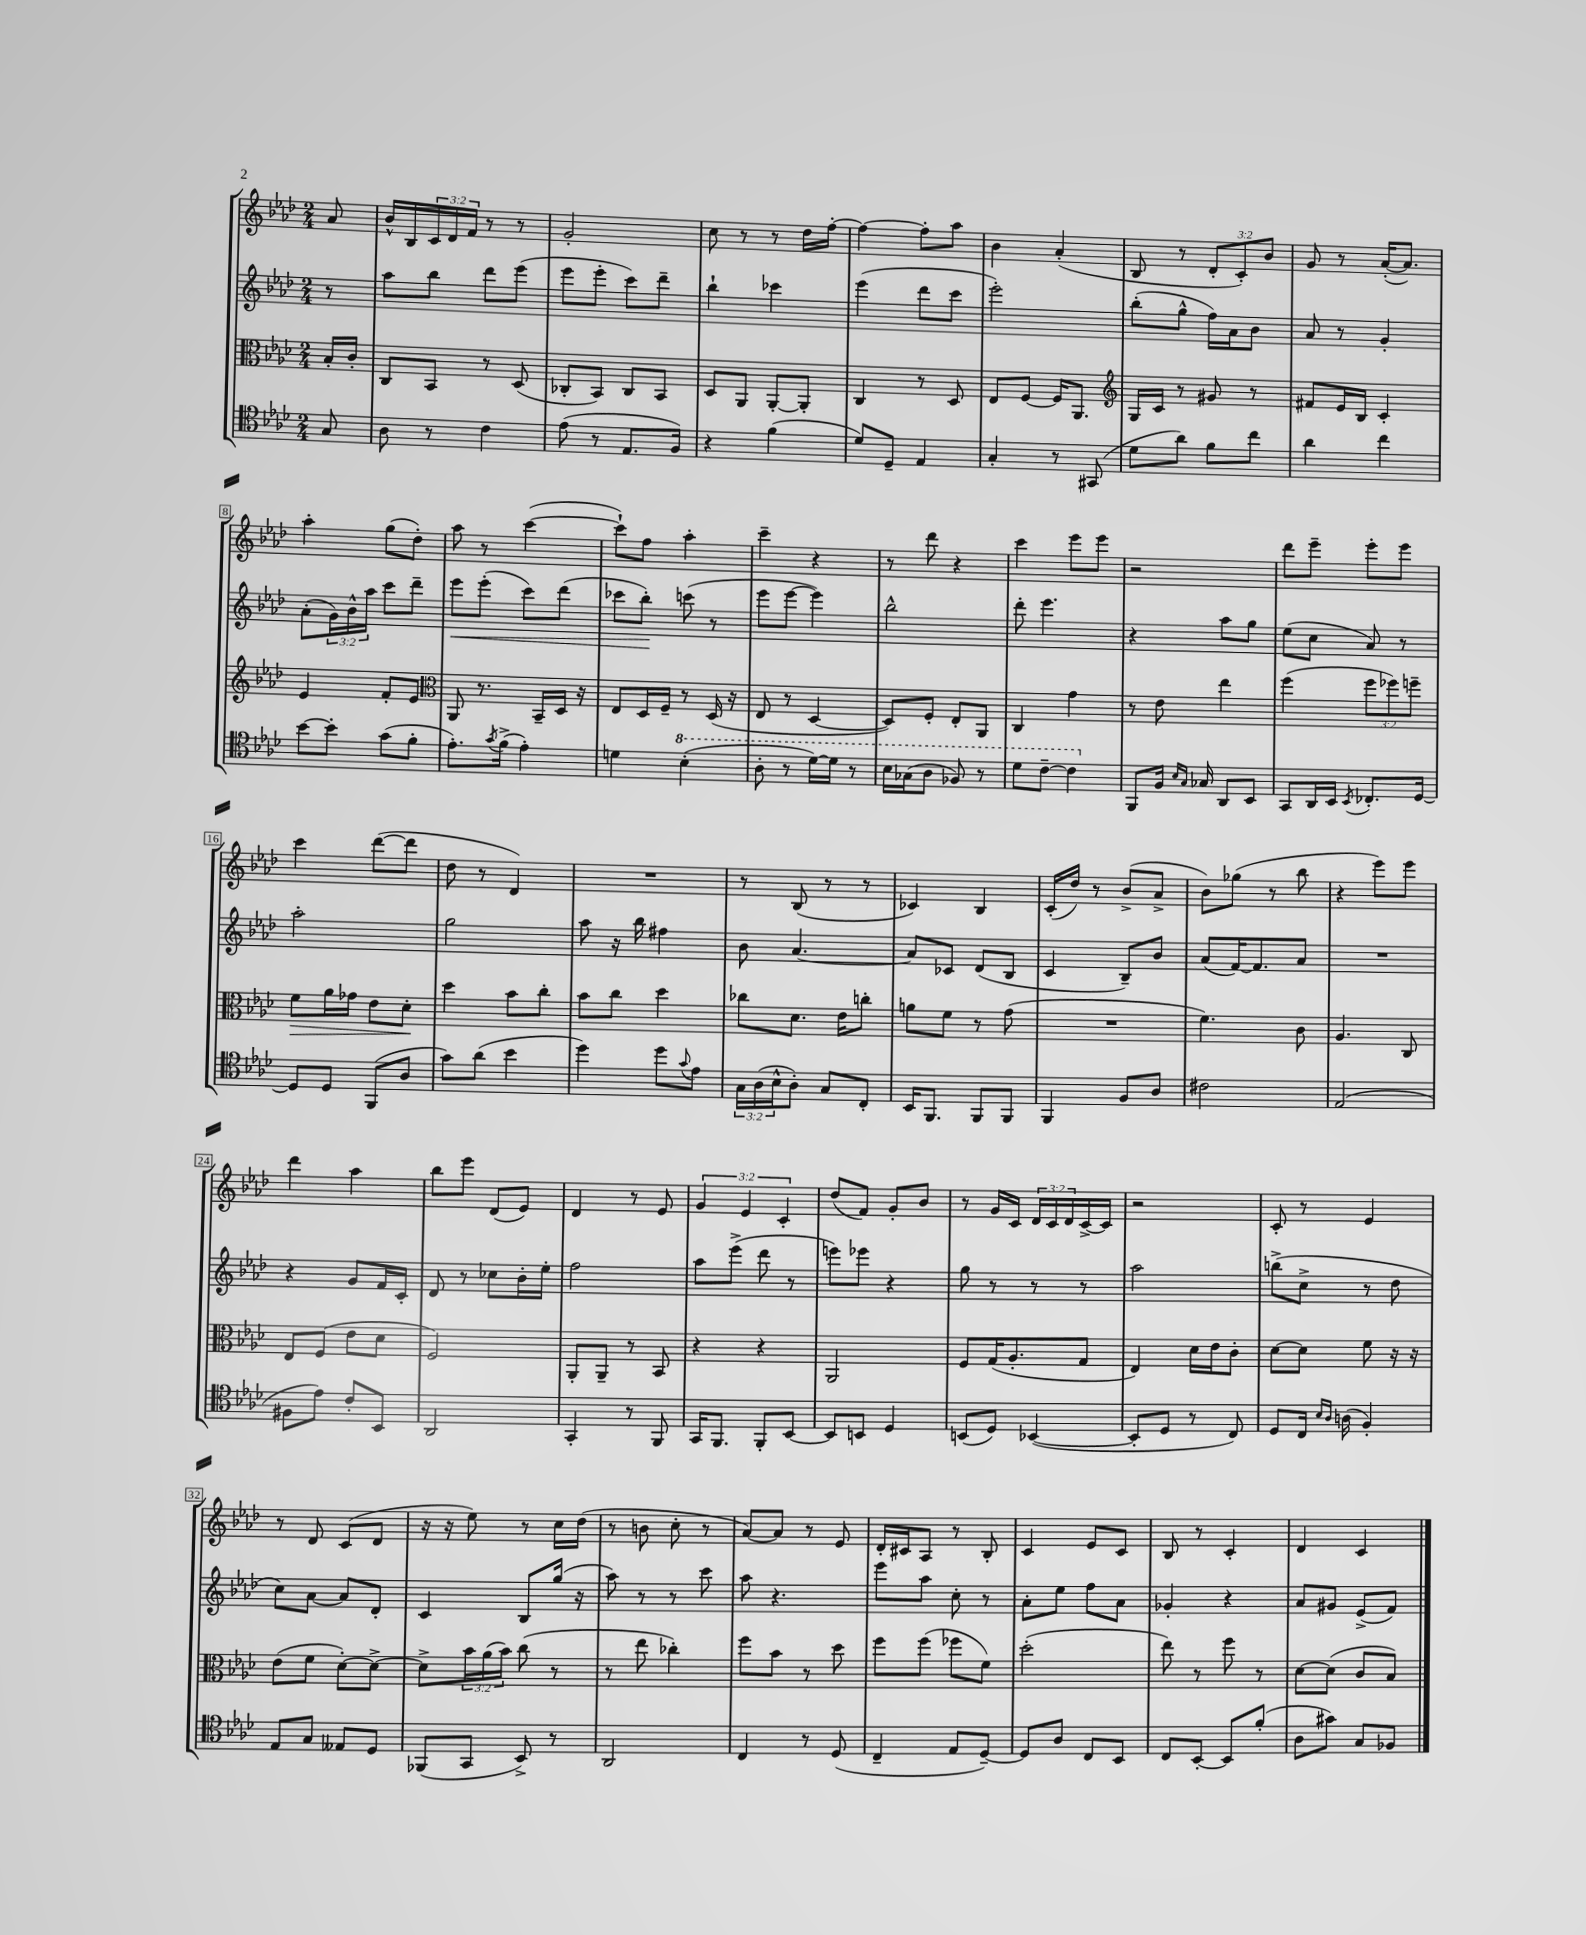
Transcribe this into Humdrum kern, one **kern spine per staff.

**kern	**kern	**dynam	**kern	**dynam	**kern
*part4	*part3	*part3	*part2	*part2	*part1
*staff4	*staff3	*staff3	*staff2	*staff2	*staff1
*clefC4	*clefC3	*	*clefG2	*	*clefG2
*k[b-e-a-d-]	*k[b-e-a-d-]	*	*k[b-e-a-d-]	*	*k[b-e-a-d-]
*M2/4	*M2/4	*	*M2/4	*	*M2/4
=	=	=	=	=	=
8G/	16B-'/LL	.	8r	.	8a-/
.	16c'/JJ	.	.	.	.
=1	=1	=1	=1	=1	=1
8A-\	8C/L	.	8aa-\L	.	16b-^^/LL
.	.	.	.	.	16B-/
8r	8BB-/J	.	8bb-\J	.	24c/
.	.	.	.	.	24d-/
.	.	.	.	.	24f/JJ
4c\	8r	.	8ddd-\L	.	8r
.	(8D-/	.	(8eee-\J	.	8r
=2	=2	=2	=2	=2	=2
(8e-\	8C-X'/L	.	8eee-\L	.	2g'/
8r	8BB-/J)	.	8eee-'\J	.	.
8.E-/L	8C-/L	.	8ccc\L)	.	.
.	8BB-/J	.	8ddd-~\J	.	.
16F/Jk)	.	.	.	.	.
=3	=3	=3	=3	=3	=3
4r	8D-/L	.	4bb-`\	.	8cc\
.	8AA-/J	.	.	.	8r
(4f\	[8AA-'/L	.	4ccc-X\	.	8r
.	8AA-'/J]	.	.	.	16dd-\LL
.	.	.	.	.	[16ff'\JJ
=4	=4	=4	=4	=4	=4
8d-/L)	4C/	.	(4eee-\	.	4ff\_
8D-~/J	.	.	.	.	.
4E-/	8r	.	8ddd-\L	.	8ff'\L]
.	8D-/	.	8ccc\J	.	8aa-\J
=5	=5	=5	=5	=5	=5
4G'/	8E-/L	.	2eee-'\)	.	4b-\
.	[8F/J	.	.	.	.
8r	16F/KL]	.	.	.	(4a-'/
.	8.AA-/J	.	.	.	.
(8GG#X/	.	.	.	.	.
=6	=6	=6	=6	=6	=6
*	*clefG2	*	*	*	*
8d-\L	16G/LL	.	(8bb-'\L	.	8B-/
.	16c/JJ	.	.	.	.
8a-\J)	8r	.	8gg^^\J	.	8r
8f\L	8g#X/	.	16ff\LL)	.	12d-'/L
.	.	.	16a-\J	.	.
.	.	.	.	.	12c'/)
8cc\J	8r	.	8b-\J	.	.
.	.	.	.	.	12b-/J
=7	=7	=7	=7	=7	=7
4a-\	8f#X/L	.	8a-/	.	8g/
.	16e-/L	.	8r	.	8r
.	16B-/JJ	.	.	.	.
4cc\	4c'/	.	4g'/	.	([16a-'/KL
.	.	.	.	.	8.a-/J])
!!LO:LB:g=z
=8	=8	=8	=8	=8	=8
[8b-\L	4e-/	.	(8a-'\L	.	4aa-'\
8b-'\J]	.	.	24g\L)	.	.
.	.	.	24b-^^\	.	.
.	.	.	24aa-\JJ	.	.
(8g\L	8f'/L	.	8ccc\L	.	(8gg\L
8f'\J	8e-/J	.	8ddd-~\J	.	8dd-'\J)
=9	=9	=9	=9	=9	=9
*	*clefC3	*	*	*	*
!	!	!	!	!LO:HP:b	!
8.e-'\L)	8AA-/	.	8eee-\L	<	8aa-\
.	8.r	.	(8eee-'\J	.	8r
8qg/	.	.	.	.	.
(16f^\Jk	.	.	.	.	.
4e-'\)	.	.	8ccc\L)	.	([4ccc\
.	16BB-~/LL	.	.	.	.
.	16D-/JJ	.	(8ddd-\J	.	.
.	16r	.	.	.	.
=10	=10	=10	=10	=10	=10
4dn\	8E-/L	.	8ccc-X\L	.	8ccc`\L])
.	16D-/L	.	8bb-'\J)	.	8ff\J
.	16F~/JJ	.	.	.	.
*8va	*	*	*	*	*
(4b-'\	8r	.	(8cccn\	[	4aa-'\
.	(16D-/	.	8r	.	.
.	16r	.	.	.	.
=11	=11	=11	=11	=11	=11
8a-'\	8E-/	.	8eee-\L	.	4ccc~\
8r	8r	.	[8eee-\J	.	.
[16dd-\LL)	[4D-/	.	4eee-\])	.	4r
16dd-\JJ]	.	.	.	.	.
8r	.	.	.	.	.
=12	=12	=12	=12	=12	=12
16b-\LL	8D-/L])	.	2bb-^^\	.	8r
(16g-X\J	.	.	.	.	.
8a-\J	8F'/J	.	.	.	8ddd-\
8f-X/)	8E-'/L	.	.	.	4r
8r	8AA-/J	.	.	.	.
=13	=13	=13	=13	=13	=13
8dd-\L	4C/	.	8ddd-'\	.	4ccc\
[8cc~\J	.	.	4.eee-\	.	.
4cc\]	4g\	.	.	.	8eee-\L
.	.	.	.	.	8eee-\J
=14	=14	=14	=14	=14	=14
*X8va	*	*	*	*	*
8FF/L	8r	.	4r	.	2r
16F/Jk	8e-\	.	.	.	.
16qqB-/LL	.	.	.	.	.
16qqG/JJ	.	.	.	.	.
16G-X/	.	.	.	.	.
8AA-/L	4ee-\	.	8aa-\L	.	.
8BB-/J	.	.	8gg\J	.	.
=15	=15	=15	=15	=15	=15
8GG/L	(4ff\	.	(8ee-\L	.	8ddd-\L
16AA-/L	.	.	8cc\J	.	8eee-~\J
16BB-/JJ	.	.	.	.	.
8qBB-/	.	.	.	.	.
8.C-X'/L	12ff\L	.	8a-/)	.	8eee-'\L
.	12ff-X\)	.	.	.	.
.	.	.	8r	.	8eee-\J
.	12ffn~\J	.	.	.	.
[16D-/Jk	.	.	.	.	.
!!LO:LB:g=z
=16	=16	=16	=16	=16	=16
!	!	!LO:HP:b	!	!	!
8D-/L]	8f\L	>	2aa-'\	.	4ccc\
8D-/J	16a-\L	.	.	.	.
.	16g-X\JJ	.	.	.	.
(8FF/L	8e-\L	.	.	.	([8ddd-\L
8A-/J	8d-'\J	.	.	.	8ddd-\J]
.	.	]	.	.	.
=17	=17	=17	=17	=17	=17
8g\L)	4dd-\	.	2gg\	.	8dd-\
(8a-\J	.	.	.	.	8r
4b-\	8b-\L	.	.	.	4d-/)
.	8cc'\J	.	.	.	.
=18	=18	=18	=18	=18	=18
4dd-\)	8b-\L	.	8aa-\	.	2r
.	8cc\J	.	16r	.	.
.	.	.	16bb-\	.	.
8dd-\L	4dd-\	.	4ff#X\	.	.
8qqg/	.	.	.	.	.
8e-\J	.	.	.	.	.
=19	=19	=19	=19	=19	=19
24G\LL	8cc-X\L	.	8b-\	.	8r
(24A-\	.	.	.	.	.
24B-^^\J	.	.	.	.	.
8A-'\J)	8.d-\J	.	[4.a-/	.	(8B-/
8G/L	.	.	.	.	8r
.	16e-\KL	.	.	.	.
8C'/J	8ccn'\J	.	.	.	8r
=20	=20	=20	=20	=20	=20
16BB-/KL	8an\L	.	8a-/L]	.	4c-X/)
8.FF/J	.	.	.	.	.
.	8f\J	.	8c-X/J	.	.
8FF/L	8r	.	(8d-/L	.	4B-/
8FF/J	(8g\	.	8B-/J	.	.
=21	=21	=21	=21	=21	=21
4FF/	2r	.	4c/	.	(16c'/LL
.	.	.	.	.	16dd-/JJ)
.	.	.	.	.	8r
8F/L	.	.	8B-~/L)	.	(8b-^/L
8A-/J	.	.	8b-/J	.	8a-^/J
=22	=22	=22	=22	=22	=22
2c#X\	4.f\)	.	(8a-/L	.	8b-\L)
.	.	.	[16f/K)	.	(8gg-X\J
.	.	.	8.f/]	.	.
.	.	.	.	.	8r
.	8c\	.	8a-/J	.	8bb-\
=23	=23	=23	=23	=23	=23
(2E-/	4.A-/	.	2r	.	4r
.	.	.	.	.	8eee-\L)
.	8C/	.	.	.	8eee-\J
!!LO:LB:g=z
=24	=24	=24	=24	=24	=24
8F#X\L	8E-/L	.	4r	.	4ddd-\
8e-\J)	(8F/J	.	.	.	.
8c'/L	8e-\L	.	8g/L	.	4aa-\
8BB-/J	8d-\J	.	16f/L	.	.
.	.	.	16c'/JJ	.	.
=25	=25	=25	=25	=25	=25
2AA-/	2F/)	.	8d-/	.	8bb-\L
.	.	.	8r	.	8eee-\J
.	.	.	8cc-X\L	.	(8d-/L
.	.	.	16b-'\L	.	8e-/J)
.	.	.	16ee-'\JJ	.	.
=26	=26	=26	=26	=26	=26
4GG'/	8AA-'/L	.	2ff\	.	4d-/
.	8AA-~/J	.	.	.	.
8r	8r	.	.	.	8r
8FF/	8BB-/	.	.	.	8e-/
=27	=27	=27	=27	=27	=27
16GG/KL	4r	.	8aa-\L	.	6g/
8.FF/J	.	.	.	.	.
.	.	.	(8eee-^\J	.	.
.	.	.	.	.	6e-/
8FF'/L	4r	.	8ddd-\	.	.
.	.	.	.	.	6c'/
[8BB-/J	.	.	8r	.	.
=28	=28	=28	=28	=28	=28
8BB-/L]	2AA-/	.	8eeen\L)	.	(8dd-/L
8BBn/J	.	.	8eee-X\J	.	8f/J)
4D-/	.	.	4r	.	8g'/L
.	.	.	.	.	8b-/J
=29	=29	=29	=29	=29	=29
(8BBn/L	8F/L	.	8gg\	.	8r
8D-/J)	(16G/K	.	8r	.	16g/LL
.	8.A-'/	.	.	.	16c/JJ
([4BB-X/	.	.	8r	.	24d-/LL
.	.	.	.	.	24c/
.	.	.	.	.	24d-/
.	8G/J	.	8r	.	[16c^/
.	.	.	.	.	16c/JJ]
=30	=30	=30	=30	=30	=30
8BB-'/L]	4E-/)	.	2aa-\	.	2r
8D-/J	.	.	.	.	.
8r	16d-\LL	.	.	.	.
.	16e-\J	.	.	.	.
8C/)	8c'\J	.	.	.	.
=31	=31	=31	=31	=31	=31
8D-/L	[8d-\L	.	(8bbn^\L	.	8c'/
16C/Jk	8d-\J]	.	8cc^\J	.	8r
16qqB-/LL	.	.	.	.	.
16qqA-/JJ	.	.	.	.	.
(16An\	.	.	.	.	.
4F'/)	8f\	.	8r	.	4e-/
.	16r	.	8dd-\	.	.
.	16r	.	.	.	.
!!LO:LB:g=z
=32	=32	=32	=32	=32	=32
8E-/L	(8e-\L	.	8cc\L)	.	8r
8G/J	8f\J	.	[8a-\J	.	8d-/
8E--X/L	[8d-'\L)	.	8a-/L]	.	(8c/L
8D-/J	8d-^\J_	.	8d-'/J	.	8d-/J
=33	=33	=33	=33	=33	=33
(8FF-X/L	8d-^\L]	.	4c/	.	16r
.	.	.	.	.	16r
8GG/J	24b-\L	.	.	.	8ee-\)
.	(24a-\	.	.	.	.
.	24b-\JJ)	.	.	.	.
8BB-^/)	(8cc\	.	8B-/L	.	8r
8r	8r	.	(16gg/Jk	.	16cc\LL
.	.	.	16r	.	(16dd-\JJ
=34	=34	=34	=34	=34	=34
2AA-/	8r	.	8aa-\)	.	8r
.	8ee-\	.	8r	.	8bn\
.	4cc-X'\)	.	8r	.	8cc'\
.	.	.	8ccc\	.	8r
=35	=35	=35	=35	=35	=35
4C/	8ff\L	.	8aa-\	.	[8a-/L)
.	8b-\J	.	4.r	.	8a-/J]
8r	8r	.	.	.	8r
(8D-/	8dd-\	.	.	.	8e-/
=36	=36	=36	=36	=36	=36
4C~/	8ff\L	.	8eee-\L	.	16d-'/LL
.	.	.	.	.	16c#X/J
.	(8ff\J	.	8aa-\J	.	8A-/J
8E-/L	8ff-X\L	.	8cc'\	.	8r
[8D-~/J)	8f\J)	.	8r	.	8B-'/
=37	=37	=37	=37	=37	=37
8D-/L]	(2dd-'\	.	8a-'\L	.	4c/
8A-/J	.	.	8ee-\J	.	.
8C/L	.	.	8ff\L	.	8e-/L
8BB-/J	.	.	8a-\J	.	8c/J
=38	=38	=38	=38	=38	=38
8C/L	8ee-\)	.	4g-X'/	.	8B-/
[8BB-'/J	8r	.	.	.	8r
8BB-/L]	8ff\	.	4r	.	4c'/
(8f'/J	8r	.	.	.	.
=39	=39	=39	=39	=39	=39
8A-\L	[8d-\L	.	8a-/L	.	4d-/
8g#X\J)	(8d-\J]	.	8g#X/J	.	.
8G/L	8c/L	.	(8e-^/L	.	4c/
8F-X/J	8B-/J)	.	8f/J)	.	.
==	==	==	==	==	==
*-	*-	*-	*-	*-	*-
